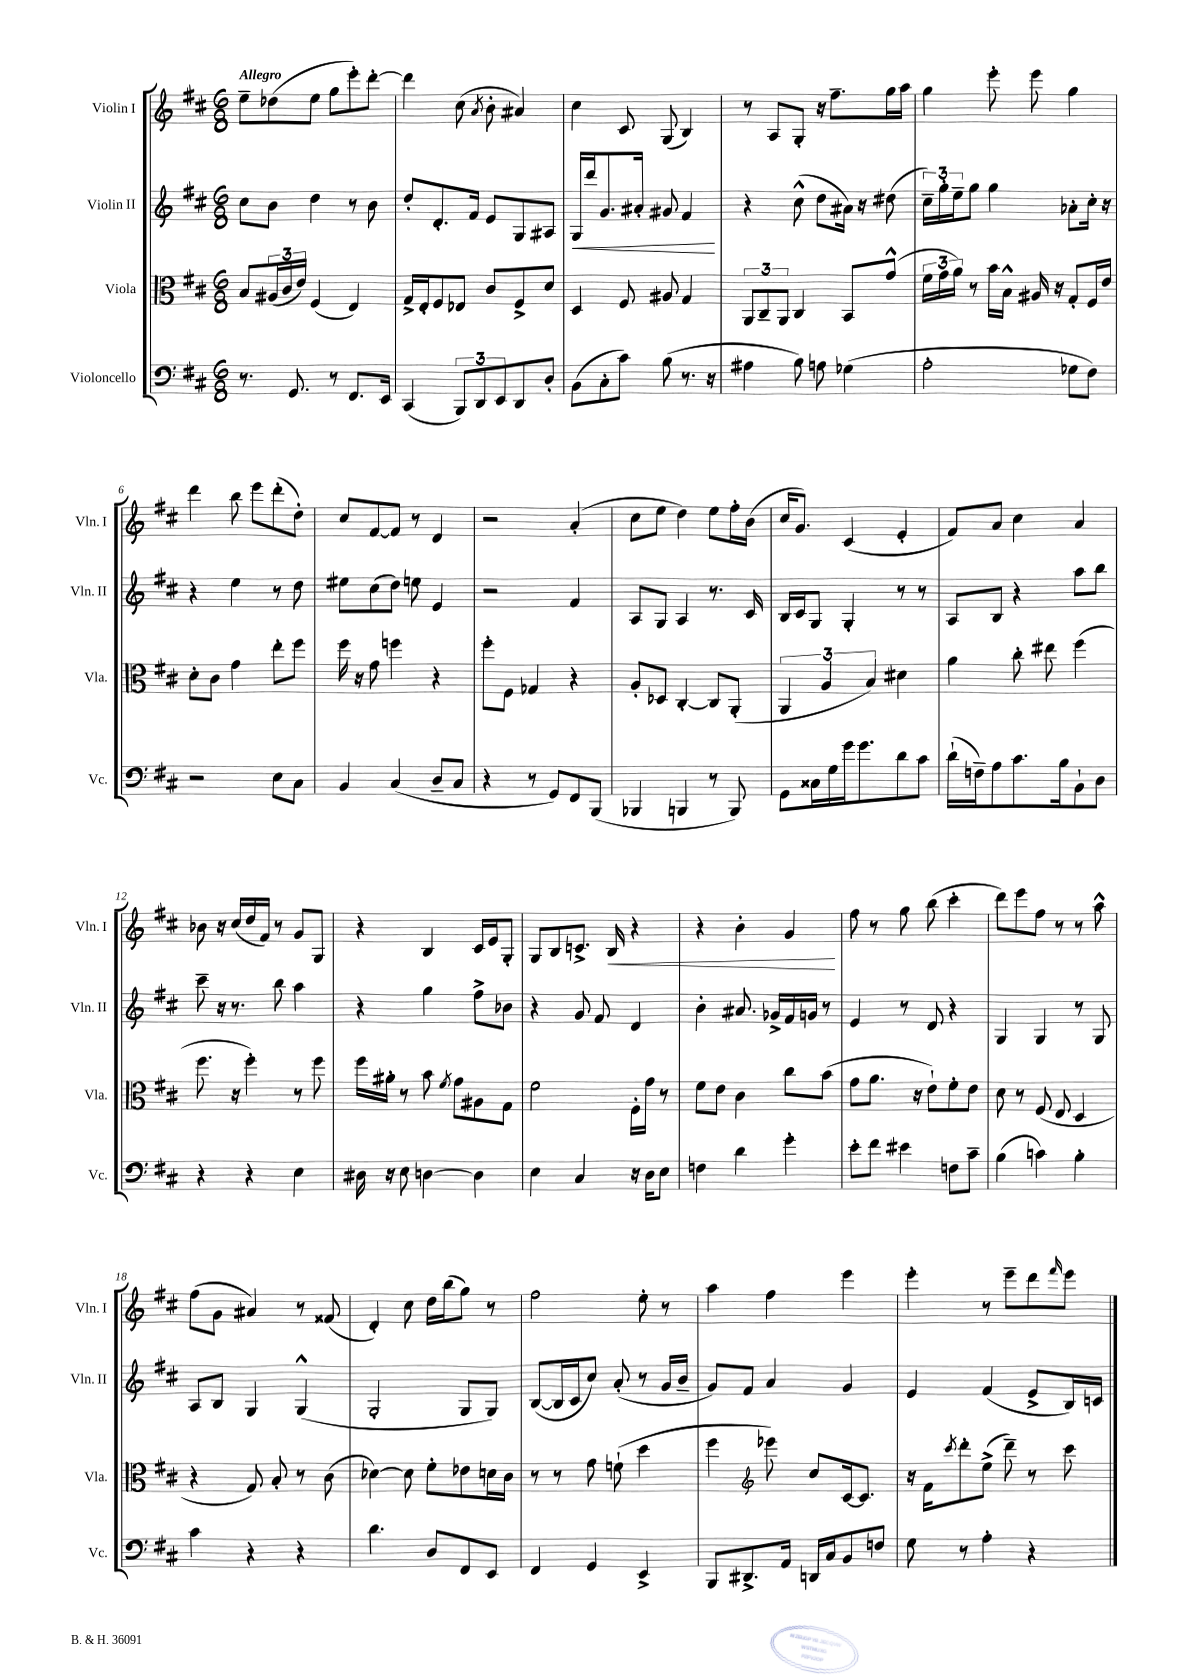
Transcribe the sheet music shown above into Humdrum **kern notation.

**kern	**kern	**kern	**dynam	**kern	**dynam
*part4	*part3	*part2	*part2	*part1	*part1
*staff4	*staff3	*staff2	*staff2	*staff1	*staff1
*I"Violoncello	*I"Viola	*I"Violin II	*	*I"Violin I	*
*I'Vc.	*I'Vla.	*I'Vln. II	*	*I'Vln. I	*
*clefF4	*clefC3	*clefG2	*	*clefG2	*
*k[f#c#]	*k[f#c#]	*k[f#c#]	*	*k[f#c#]	*
*M6/8	*M6/8	*M6/8	*	*M6/8	*
=1	=1	=1	=1	=1	=1
!	!	!	!	!LO:TX:a:B:t=Allegro	!
8.r	8B/L	8cc#\L	.	8ee~\L	.
.	(24A#X/L	8b\J	.	(8dd-X\	.
.	24c#/	.	.	.	.
8.GG/	.	.	.	.	.
.	24e/JJ)	.	.	.	.
.	(4F#/	4dd\	.	8ee\J	.
8r	.	.	.	8gg\L	.
8.FF#/L	4E/)	8r	.	8eee'\)	.
.	.	8b\	.	[8ddd'\J	.
16EE/Jk	.	.	.	.	.
=2	=2	=2	=2	=2	=2
(4CC#/	16G^/LL	8dd'/L	.	4ddd\]	.
.	16E'/J	.	.	.	.
.	8F#/	8.d'/	.	.	.
12BBB/L)	8E-X/J	.	.	(8cc#\	.
.	.	16f#/Jk	.	.	.
12DD/	.	.	.	.	.
.	.	.	.	8qa/	.
.	8c#/L	8e/L	.	8b'\	.
12EE/	.	.	.	.	.
8DD/	8F#^/	8G/	.	4a#X/)	.
8D'/J	8d/J	8A#X/J	.	.	.
=3	=3	=3	=3	=3	=3
!	!	!	!LO:HP:b	!	!
(8BB\L	4D/	16G/LL	<	4cc#\	.
.	.	16ddd/J	.	.	.
8C#'\	.	8.g/	.	.	.
8c#\J)	8F#/	.	.	8c#/	.
.	.	16a#X'/Jk	.	.	.
(8B\	8A#X/	8g#X/	.	(8G/	.
8.r	4G/	4f#/	.	4B/)	.
16r	.	.	.	.	.
.	.	.	[	.	.
=4	=4	=4	=4	=4	=4
4A#X\	12AA/L	4r	.	8r	.
.	12C#~/	.	.	.	.
.	.	.	.	8A/L	.
.	12AA/J	.	.	.	.
8B\)	4C#/	(8cc#^^\	.	8G'/J	.
8An\	.	8dd\L	.	16r	.
.	.	.	.	8.ff#~\L	.
(4G-X\	8BB/L	16a#X\Jk)	.	.	.
.	.	16r	.	.	.
.	(8g^^/J	(8dd#X\	.	16gg\L	.
.	.	.	.	16aa\JJ	.
=5	=5	=5	=5	=5	=5
2A'\	24f#\LL	24cc#~\LL)	.	4gg\	.
.	24g\	24gg'\	.	.	.
.	24a\JJ)	24ee~\J	.	.	.
.	8r	8gg\J	.	.	.
.	16b\LL	4gg\	.	8eee'\	.
.	16B^^\JJ	.	.	.	.
.	16A#X/	.	.	8eee\	.
.	16r	.	.	.	.
8G-X\L	8G'/L	8a-X'\L	.	4gg\	.
8F#\J)	16F#/L	16cc#'\Jk	.	.	.
.	16e/JJ	16r	.	.	.
!!LO:LB:g=z
=6	=6	=6	=6	=6	=6
2r	8d'\L	4r	.	4ddd\	.
.	8c#\J	.	.	.	.
.	4g\	4ee\	.	8bb\	.
.	.	.	.	8eee\L	.
8E\L	8ee'\L	8r	.	(8ddd'\	.
8C#\J	8ff#\J	8dd\	.	8dd'\J)	.
=7	=7	=7	=7	=7	=7
4BB/	16ff#\	8ee#X\L	.	8cc#/L	.
.	16r	.	.	.	.
.	8g\	(8cc#\	.	[8f#/	.
(4C#/	4ffn\	8dd\J)	.	8f#/J]	.
.	.	8een\	.	8r	.
8D~/L	4r	4e/	.	4d/	.
8C#/J	.	.	.	.	.
=8	=8	=8	=8	=8	=8
4r	8ff#'\L	2r	.	2r	.
.	8F#\J	.	.	.	.
8r	4G-X/	.	.	.	.
8GG/L)	.	.	.	.	.
8FF#/	4r	4f#/	.	(4a'/	.
(8BBB/J	.	.	.	.	.
=9	=9	=9	=9	=9	=9
4BBB-X/	8A'/L	8A/L	.	8cc#\L	.
.	8D-X/J	8G/J	.	8ee\J	.
4BBBn/	[4C#'/	4A/	.	4dd\)	.
8r	8C#/L]	8.r	.	8ee\L	.
8BBB/)	(8AA'/J	.	.	16ff#'\L	.
.	.	16c#/	.	(16b\JJ	.
=10	=10	=10	=10	=10	=10
8GG\L	6AA/	16B/LL	.	16cc#/KL	.
.	.	16c#/J	.	8.g/J)	.
16C##X\L	.	8G/J	.	.	.
.	6A/	.	.	.	.
16G\	.	.	.	.	.
16g\J	.	4G'/	.	(4c#/	.
8.g\	.	.	.	.	.
.	6B/)	.	.	.	.
8d\	4d#X\	8r	.	4e'/	.
8c#\J	.	8r	.	.	.
=11	=11	=11	=11	=11	=11
(16d`\LL	4a\	8A/L	.	8f#/L)	.
16Fn~\J)	.	.	.	.	.
8A\	.	8B/J	.	8a/J	.
8.c#\	8cc#'\	4r	.	4cc#\	.
.	8ee#X\	.	.	.	.
16B\k	.	.	.	.	.
8BB`\	(4ff#\	8aa\L	.	4a/	.
8D\J	.	8bb\J	.	.	.
!!LO:LB:g=z
=12	=12	=12	=12	=12	=12
4r	8.ff#\	8ccc#~\	.	8b-X\	.
.	.	16r	.	16r	.
.	16r	8.r	.	(16cc#/LL	.
4r	4ff#'\)	.	.	16dd/	.
.	.	.	.	16f#/JJ)	.
.	.	8bb\	.	8r	.
4E\	8r	4aa\	.	8g/L	.
.	8ff#\	.	.	8G/J	.
=13	=13	=13	=13	=13	=13
16D#X\	16ff#\LL	4r	.	4r	.
16r	16a#X'\JJ	.	.	.	.
8E\	8r	.	.	.	.
[4Dn\	8b\	4gg\	.	4B/	.
.	8qf#/	.	.	.	.
.	8g\L	.	.	.	.
4D\]	8A#X\	8ff#^\L	.	16c#/LL	.
.	.	.	.	16e/J	.
.	8G\J	8b-X\J	.	8G'/J	.
=14	=14	=14	=14	=14	=14
4E\	2f#\	4r	.	8G/L	.
.	.	.	.	8B/	.
4C#/	.	8g/	.	8.cn^/J	.
.	.	8f#/	.	.	.
!	!	!	!	!	!LO:HP:b
.	.	.	.	16B/	<
16r	16F#'\LL	4d/	.	4r	.
16D\KL	16g\JJ	.	.	.	.
8E\J	8r	.	.	.	.
=15	=15	=15	=15	=15	=15
4Fn\	8f#\L	4b'\	.	4r	.
.	8e\J	.	.	.	.
4d\	4c#\	8.a#X/	.	4b'\	.
.	.	16g-X^/LL	.	.	.
4g'\	8cc#\L	16f#/	.	4g/	.
.	.	16gn/JJ	.	.	.
.	(8b\J	8r	.	.	.
.	.	.	.	.	[
=16	=16	=16	=16	=16	=16
8e'\L	8g\L	4e/	.	8ff#\	.
8f#\J	8.a\J	.	.	8r	.
4e#X\	.	8r	.	8gg\	.
.	16r	.	.	.	.
.	8e`\L)	8d/	.	(8bb\	.
8Fn\L	8f#'\	4r	.	4ccc#'\	.
8c#~\J	8e\J	.	.	.	.
=17	=17	=17	=17	=17	=17
(4B\	8d\	4G/	.	8ddd\L)	.
.	8r	.	.	8eee\	.
4cn\)	(8F#/	4G/	.	8ff#\J	.
.	8E/	.	.	8r	.
4B'\	4D/	8r	.	8r	.
.	.	8G/	.	8aa^^\	.
!!LO:LB:g=z
=18	=18	=18	=18	=18	=18
4c#\	4r	8A/L	.	(8ff#\L	.
.	.	8B/J	.	8g\J	.
4r	8G/)	4G/	.	4a#X/)	.
.	8B'/	.	.	.	.
4r	8r	(4G^^/	.	8r	.
.	(8c#\	.	.	(8f##X/	.
=19	=19	=19	=19	=19	=19
4.d\	[4d-X\)	2G'/	.	4d'/)	.
.	8d-\]	.	.	8cc#\	.
8D/L	8f#'\L	.	.	16dd\LL	.
.	.	.	.	(16bb\J	.
8FF#/	8e-X\	8G/L	.	8gg\J)	.
8EE/J	16dn\L	8G/J)	.	8r	.
.	16c#\JJ	.	.	.	.
=20	=20	=20	=20	=20	=20
4FF#/	8r	([8B/L	.	2ff#\	.
.	8r	16B/L]	.	.	.
.	.	16c#/J	.	.	.
4GG/	8g\	8cc#/J)	.	.	.
.	(8fn`\	(8a'/	.	.	.
4EE^/	4dd\	8r	.	8ee'\	.
.	.	16g/LL	.	8r	.
.	.	16b~/JJ	.	.	.
=21	=21	=21	=21	=21	=21
8BBB/L	4ff#\	8g/L)	.	4aa\	.
8.DD#X^/	.	8f#/J	.	.	.
*	*clefG2	*	*	*	*
.	8eee-X\)	4a/	.	4ff#\	.
16AA/Jk	.	.	.	.	.
16DDn/LL	8cc#/L	.	.	.	.
16C#/J	.	.	.	.	.
8BB/	[16c#/k	4g/	.	4eee\	.
.	8.c#/J]	.	.	.	.
8Fn/J	.	.	.	.	.
=22	=22	=22	=22	=22	=22
8G\	16r	4e/	.	4eee'\	.
.	16f#\KL	.	.	.	.
.	8qccc#/	.	.	.	.
8r	8ddd'\	.	.	.	.
4A'\	(8ee^\J	(4f#/	.	8r	.
.	8ddd~\)	.	.	8eee~\L	.
4r	8r	8e^/L	.	8ddd\	.
.	.	.	.	16qqfff#/	.
.	8ccc#\	16B/L)	.	8eee\J	.
.	.	16cn/JJ	.	.	.
==	==	==	==	==	==
*-	*-	*-	*-	*-	*-
